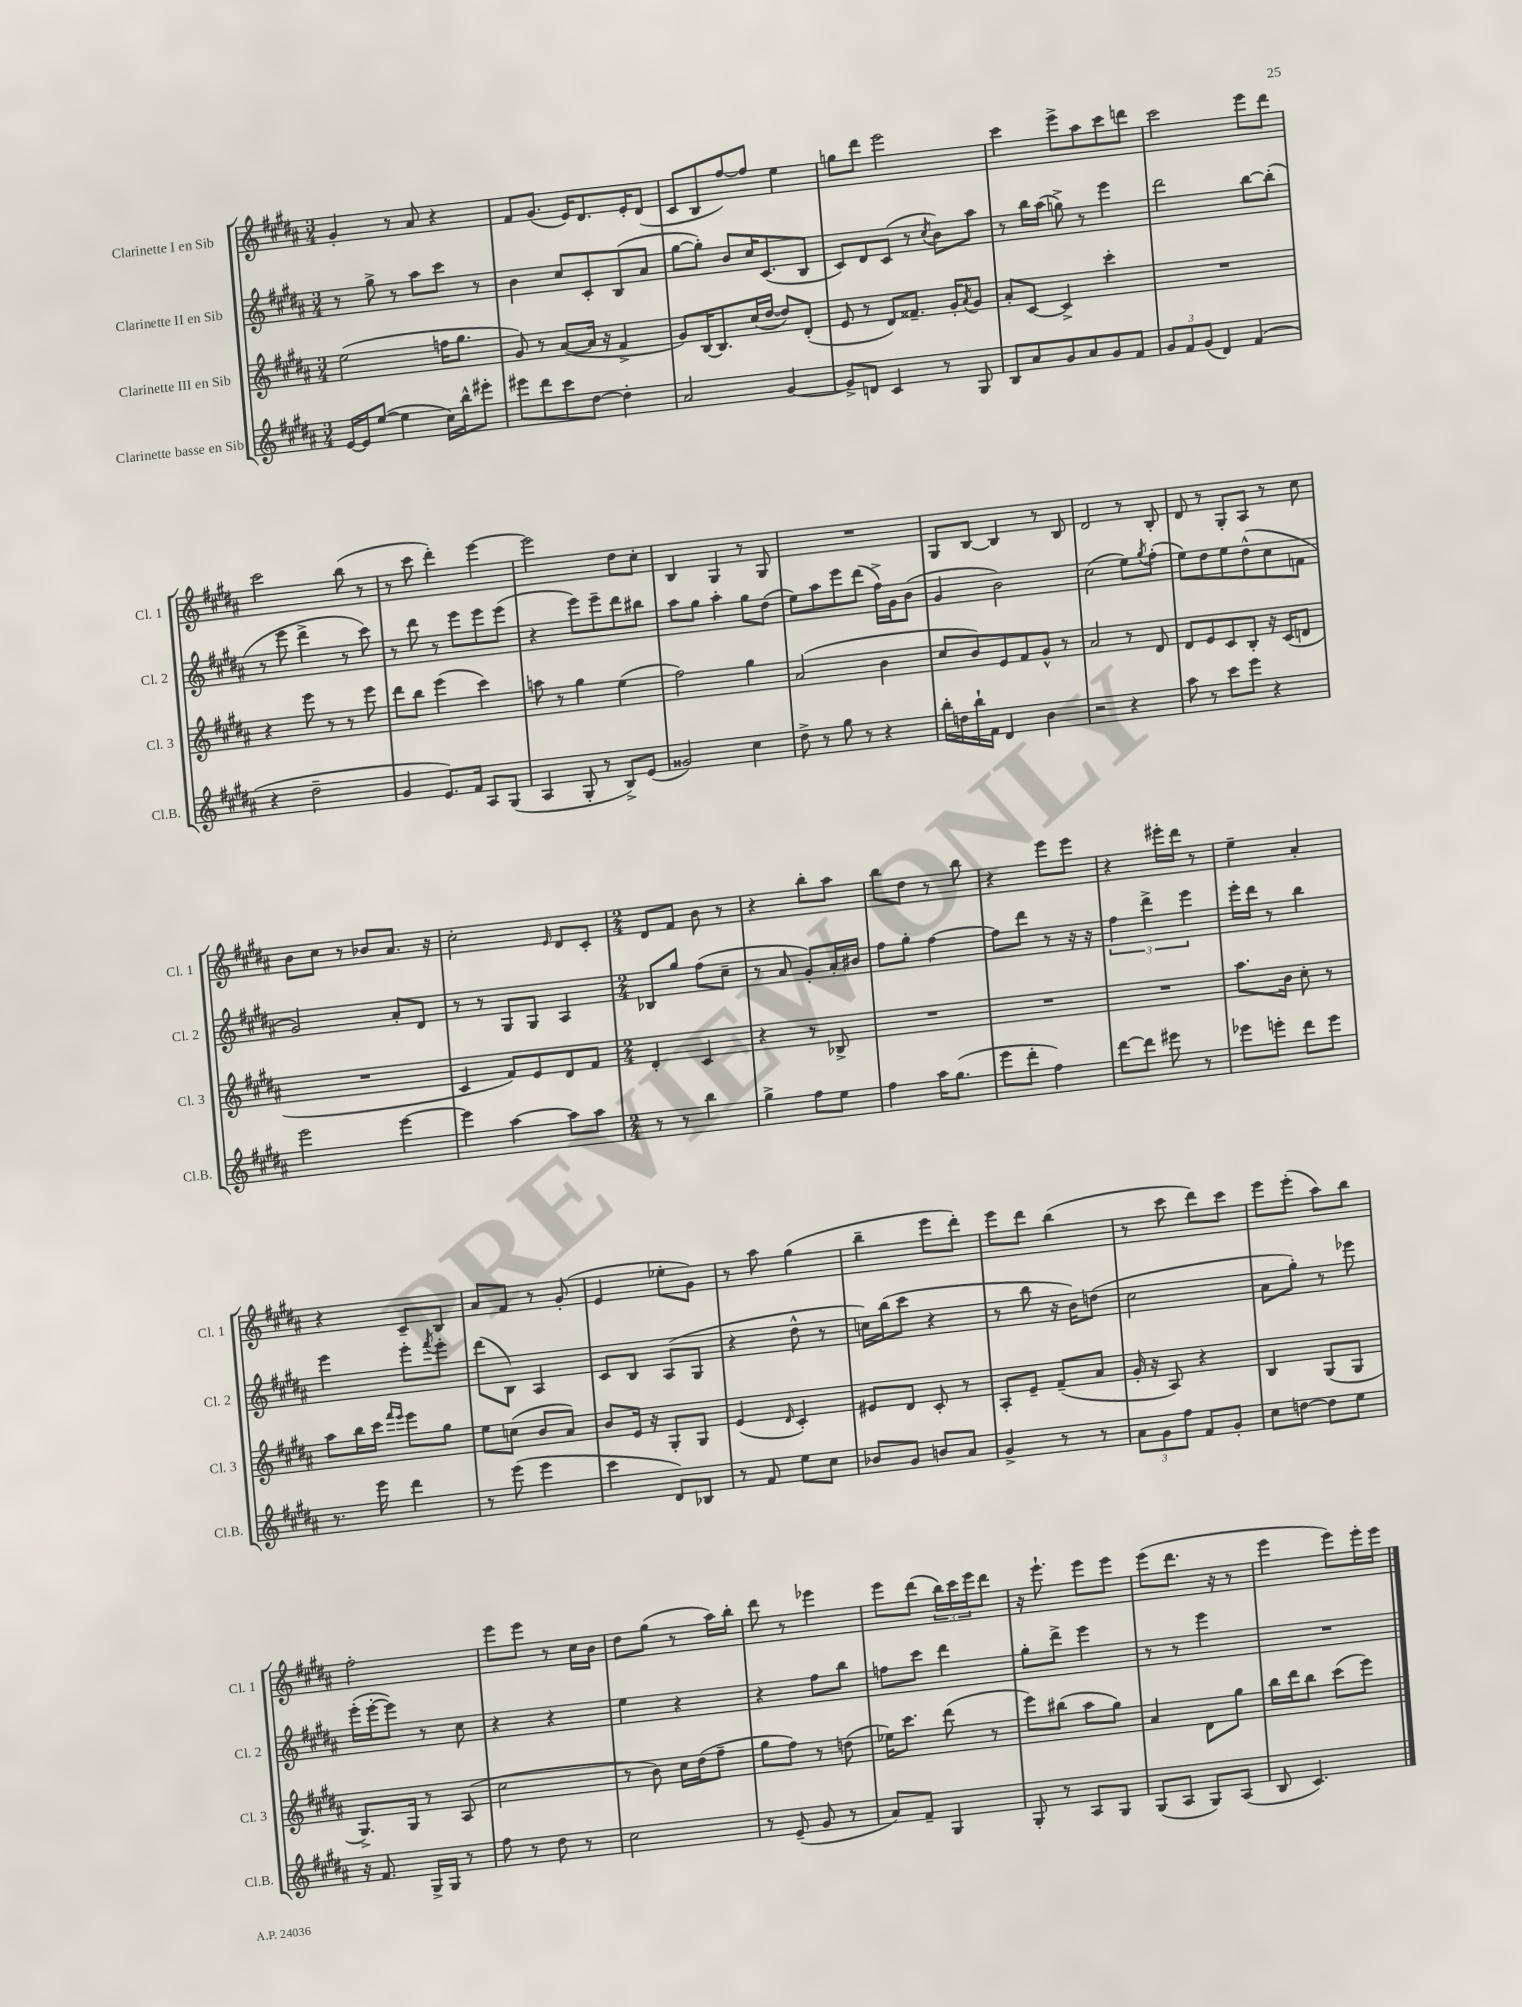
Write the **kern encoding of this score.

**kern	**kern	**kern	**kern
*staff4	*staff3	*staff2	*staff1
*clefG2	*clefG2	*clefG2	*clefG2
*k[f#c#g#d#a#]	*k[f#c#g#d#a#]	*k[f#c#g#d#a#]	*k[f#c#g#d#a#]
*M3/4	*M3/4	*M3/4	*M3/4
[16e/LL	(2ee\	8r	4g#'/
16e/]J	.	.	.
([8ee/J	.	8gg#^\	.
4ee\]	.	8r	8r
.	.	8aa#\L	8a#/
16cc#\LL)	16ff\LK	8ccc#\J	4r
16bb^^\J	8.gg#\J	.	.
8eee#'\J	.	8r	.
=	=	=	=
8eee#\L	8g#/)	4b\	8f#/L
8ddd#\	8r	.	(8.g#/J
8ccc#\	([8a#/L	8cc#/L	.
.	.	.	16e/LK)
[8dd#\J	16a#/]Jk	8c#'/	8.d#/
.	16r	.	.
4dd#'\]	4f#^/	(8B/	.
.	.	.	16e'/K
.	.	8a#/J	(8d#/J
=	=	=	=
2a#/	8g#/L)	[8gg#\L	8c#/L
.	[16B/K	8gg#'\]J)	8B/
.	8.B/]	.	.
.	.	8b/L	[8ff#/)
.	(16cc#/L	16cc#/K	8ff#/]J
.	[16dd#/JJ	(8.c#/	.
[4g#/	8dd#/]L)	.	4ee\
.	(8d#'/J	8B/J	.
=	=	=	=
8g#^/]L	8e/	8c#/L)	8gg\L
8d/J	8r	8d#/	8ddd#\J
4c#/	8d#/L)	(8c#/J	2eee\
.	8.f##~/J	8r	.
.	.	8qcc#/	.
8r	.	8b\L)	.
.	16g#'/LK	.	.
.	8qa#/	.	.
8G#/	8g#/J	8aa#\J	.
=	=	=	=
8B/L	8a#'/L	8r	4ccc#\
8a#/	[8c#/J	16bb\LL	.
.	.	(16aa#\JJ	.
8g#/	4c#^/]	8gg^\)	8eee^\L
8a#/	.	8r	8aa#\
8g#/	4ccc#'\	4eee\	8ccc#\
8f#/J	.	.	8ddd\J
=	=	=	=
12g#/L	2.r	2ddd#\	2ccc#\
12f#/	.	.	.
(12g#/J	.	.	.
4d#/)	.	.	.
(4f#/	.	[8bb\L	8eee\L
.	.	(8bb'\]J	8ddd#\J
=	=	=	=
4r	4r	8r	2ccc#\
.	.	8eee\	.
2dd#~\	8eee\	4ddd#^\	.
.	8r	.	.
.	8r	8r	(8bb\
.	8eee\	8ccc#\)	8r
=	=	=	=
4g#/	8ddd#\L	8r	8r
.	8bb\J	8ddd#\	8ccc#\
8.e/L)	(4eee\	8r	4ddd#'\)
.	.	8eee\L	.
16f#/Jk	.	.	.
8A#/L	4ccc#\)	8eee\	[4eee\
(8G#/J	.	(8eee\J	.
=	=	=	=
4A#/	8aa\	4r	2eee\]
.	8r	.	.
8G#'/	4gg#\	8eee\L)	.
8r	.	8eee~\	.
8B^/L)	(4ee\	8ddd#\	8dd#\L
(8e/J	.	8bb#\J	8cc#'\J
=	=	=	=
2g##/)	2ff#\)	8aa#\L	4B/
.	.	8gg#\J	.
.	.	4aa#'\	4G#/
4cc#\	4gg#\	8gg#\L	8r
.	.	(8dd#\J	8G#/
=	=	=	=
8dd#^\	(2a#/	8ee\L)	2.r
8r	.	8aa#\	.
8gg#\	.	8eee\	.
8r	.	(8ddd#\J	.
4r	4b\	16ff#^\LL)	.
.	.	16g#\J	.
.	.	(8b\J	.
=	=	=	=
16bb'\LL	8cc#/L	4g#/	8G#/L
16dd\	.	.	.
16bb`\	8b/)	.	[8B/J
16f#\JJ	.	.	.
4d#/	8e/	2b\)	4B/]
.	8f#/	.	.
4b\	8g#^^/J	.	8r
.	8r	.	8B/
=	=	=	=
2r	2a#/	(2cc#\	2d#/
4r	8r	8ee\L)	8r
.	.	8qgg#/	.
.	8d#/	(8ff#'\J	8B'/
=	=	=	=
8aa#\	8d#/L	8ee\L)	8d#/
8r	8e/	8dd#\	8r
8ccc#\L	8c#/	8ee\	8G#'/L
8eee\J	8B'/J	(8dd#^^\	8A#/J
4r	16r	8cc#\	8r
.	(16c#/LK	.	.
.	8d/J	8f\J	8cc#\
=	=	=	=
2eee\	2.r	2g#/)	8b\L
.	.	.	8cc#\J
.	.	.	8r
.	.	.	8b-/L
[4eee\	.	8a#'/L	8.a#/J
.	.	8d#/J	.
.	.	.	16r
=	=	=	=
4eee\]	4c#/	8r	2cc#'\
.	.	8r	.
[4aa#\	8f#/L)	8G#/L	.
.	8e/	8G#/J	.
.	.	.	16qqe/
8aa#\]L	8d#/	4A#/	8d#/L
8aa#\J	8f#/J	.	8c#'/J
=	=	=	=
*M2/4	*M2/4	*M2/4	*M2/4
8r	4d#'/	8B-/L	8d#/L
8r	.	8gg#/J	8f#/J
4bb\	4c#/	(8ff#\L	8b\
.	.	8cc#~\J	8r
=	=	=	=
4gg#^\	4r	8r	4r
.	.	8a#/	.
8ff#\L	8r	8g#'/L)	8bb'\L
8ee\J	8B-^/	16a#'/L	8aa#\J
.	.	16b#/JJ	.
=	=	=	=
4ff#\	2r	8ff#\L	8bb\L
.	.	8gg#'\J	8dd#\J
16aa#\LK	.	[4ff#\	8r
(8.gg#\J	.	.	.
.	.	.	8bb\
=	=	=	=
8eee\L	2r	8ff#\]L	4r
8ddd#'\J	.	8ddd#\J	.
4ff#\)	.	8r	8eee\L
.	.	16r	8eee\J
.	.	16r	.
=	=	=	=
[8ddd#\L	2r	6ff#\	4r
8ddd#\]J	.	.	.
.	.	6ddd#^\	.
8eee#\	.	.	16eee#'\LL
.	.	.	16ddd#\JJ
.	.	6eee\	.
8r	.	.	8r
=	=	=	=
8eee-\L	8.aa#\L	16eee'\LL	4ee~\
.	.	16ddd#\JJ	.
8eee'\J	.	8r	.
.	16b\Jk	.	.
8ddd#\L	8cc#'\	4bb\	4a#'/
8eee\J	8r	.	.
=	=	=	=
8.r	8aa#\L	4eee\	4r
.	16bb\L	.	.
16eee\	16ccc#\JJ	.	.
.	16qqfff#/LL	.	.
.	16qqeee/JJ	.	.
4ddd#\	8eee\L	8eee'\L	8c#~/L
.	.	8qfff#/	.
.	8gg#\J	8eee'\J	8B/J
=	=	=	=
8r	8ee\L	(8ddd#\L	8a#/L
(8eee\	(8cc\J	8B\J)	8f#/J
4eee\	8b/L	4A#/	8r
.	8a#/J)	.	(8g#'/
=	=	=	=
4ccc#\	8b/L	8c#/L	4e/
.	16e/Jk	8B/J	.
.	16r	.	.
8d#/L)	8G#'/L	(8A#/L	8ee-'\L
8B-/J	8G#/J	8G#/J	8g#\J)
=	=	=	=
8r	(4e/	4r	8r
8f#/	.	.	8aa#\
.	16qqd#/	.	.
8ee\L	4c#'/)	8dd#^^\	(4gg#\
8cc#\J	.	8r	.
=	=	=	=
8b-/L	8e#/L	16cc\LL)	4bb~\
.	.	(16bb\J	.
8g#/J	8d#/J	8ccc#\J	.
8b/L	8c#'/	4r	8eee\L
8a#/J	8r	.	8ddd#'\J)
=	=	=	=
4g#^/	8A#'/L	8r	8eee\L
.	8e~/J	8bb\	8ddd#\J
8r	(8f#~/L	16r	(4bb\
.	.	16b\LK)	.
8r	8a#/J	(8dd\J	.
=	=	=	=
12a#\L	16g#'/	2cc#\	8r
.	16r	.	.
12g#\	.	.	.
.	8A#/)	.	8ccc#\
12ff#\J	.	.	.
8f#/L	4r	.	8ddd#\L)
8g#'/J	.	.	8ccc#\J
=	=	=	=
8cc#\L	4B/	8a#\L	8eee\L
[8dd\J	.	8gg#'\J)	(8eee'\J
8dd\]L	(8G#/L	8r	8aa#\L)
8ee\J	8G#/J	8eee-\	8bb\J
=	=	=	=
16r	8.G#^/L)	(16eee'\LL	2ff#'\
8.f#/	.	[16eee'\J	.
.	.	8eee\]J)	.
.	16G#/Jk	.	.
16G#^/LL	8r	8r	.
16G#/JJ	.	.	.
8r	(8A#/	8cc#\	.
=	=	=	=
8ff#\	2cc#\	4r	8eee\L
8r	.	.	8eee\J
8dd#\	.	4r	8r
8r	.	.	16cc#\LL
.	.	.	16b\JJ
=	=	=	=
2cc#\	8r	4ee\	8dd#\L
.	8b\)	.	(8gg#\J
.	16cc#\LL	4r	8r
.	(16dd#\J	.	.
.	8ff#~\J	.	16aa#\LL)
.	.	.	16bb'\JJ
=	=	=	=
8r	8gg#\L	4r	8ddd#\
(8e~/	8ff#\J)	.	8r
8g#/	8r	8ff#\L	4eee-\
8r	(8dd\	8bb\J	.
=	=	=	=
8a#/L)	16ee-\LK)	8ff\L	8eee\L
.	8.ccc#\J	.	.
8f#~/J	.	8ccc#\J	(8ddd#\J
4G#/	(8ddd#\	4ddd#\	24bb\LL)
.	.	.	24ccc#\
.	.	.	24eee\J
.	8r	.	8ddd#\J
=	=	=	=
8G#'/	8eee\L)	8gg#'\L	16r
.	.	.	8.eee`\
8r	(8bb#\J	8ddd#^\J	.
8A#/L	8aa#\L	4eee\	8eee\L
8G#/J	8gg#\J)	.	8eee\J
=	=	=	=
(8G#/L	4a#/	8r	(8eee\L
8A#/J	.	8r	8.ddd#\J
8G#/L)	8d#\L	4eee\	.
.	.	.	16r
(8A#/J	8gg#\J	.	8r
=	=	=	=
8B/	16bb\LL	2r	4eee\
.	16ddd#\J	.	.
4.c#/)	8bb\J	.	.
.	(8ccc#\L	.	8eee\L)
.	8eee\J)	.	16eee'\L
.	.	.	16eee\JJ
==	==	==	==
*-	*-	*-	*-
